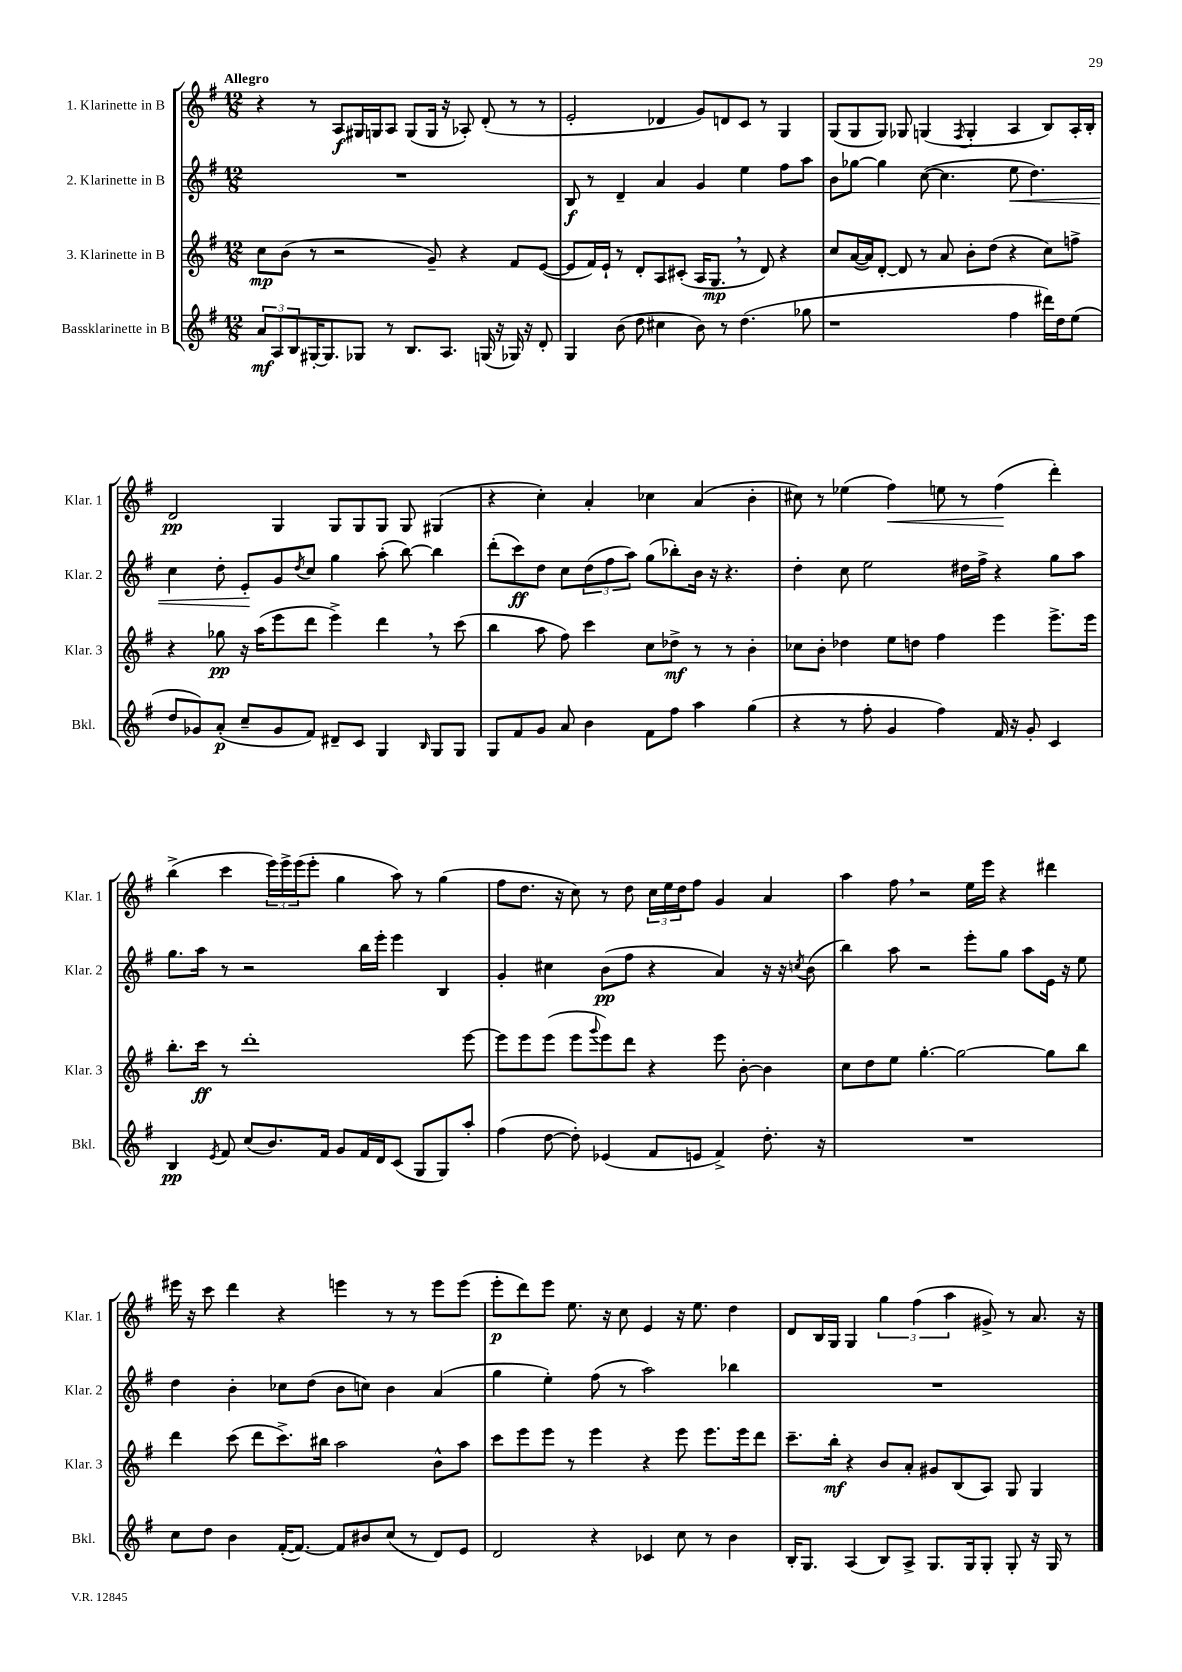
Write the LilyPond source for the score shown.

<<
\new StaffGroup <<
\new Staff = "s0" \with { instrumentName = "1. Klarinette in B" shortInstrumentName = "Klar. 1" } {
    \clef treble \key g \major \numericTimeSignature \time 12/8 \tempo "Allegro"
    r4 r8 a8\f gis16 g16 a8 g8( g16 r16 aes8-.) d'8-.( r8 r8 |
    e'2-. des'4 g'8) d'8 c'8 r8 g4 |
    g8( g8 g8) ges8 g4( \acciaccatura { fis8 } g4-. a4 b8) a16-. b16-. |
    d'2\pp g4 g8 g8 g8 g8 gis4( |
    r4 c''4-.) a'4-. ces''4 a'4( b'4-. |
    cis''8) r8 ees''4( fis''4\<) e''8 r8 fis''4\!( d'''4-.) |
    b''4->( c'''4 \tuplet 3/2 { e'''16) e'''16-> e'''16( } e'''8-. g''4 a''8) r8 g''4( |
    fis''8 d''8. r16 c''8) r8 d''8 \tuplet 3/2 { c''16 e''16 d''16 } fis''8 g'4 a'4 |
    a''4 fis''8 \breathe r2 e''16 e'''16 r4 dis'''4 |
    eis'''16 r16 c'''8 d'''4 r4 e'''4 r8 r8 e'''8 e'''8( |
    e'''8-.\p d'''8) e'''8 e''8. r16 c''8 e'4 r16 e''8. d''4 |
    d'8 b16 g16 g4 \tuplet 3/2 { g''4 fis''4( a''4 } gis'8->) r8 a'8. r16 \bar "|." |
}
\new Staff = "s1" \with { instrumentName = "2. Klarinette in B" shortInstrumentName = "Klar. 2" } {
    \clef treble \key g \major \numericTimeSignature \time 12/8
    R1. |
    b8\f r8 d'4-- a'4 g'4 e''4 fis''8 a''8 |
    b'8 ges''8~ ges''4 c''8~( c''4. e''8\< d''4.) |
    c''4 d''8-. e'8-.\! g'8 \acciaccatura { d''8 } c''8 g''4 a''8-.( b''8~) b''4 |
    d'''8-.( c'''8\ff) d''8 c''8 \tuplet 3/2 { d''8( fis''8 a''8) } g''8( bes''8-.) b'16 r16 r4. |
    d''4-. c''8 e''2 dis''16 fis''16-> r4 g''8 a''8 |
    g''8. a''16 r8 r2 b''16 e'''16-. e'''4 b4 |
    g'4-. cis''4 b'8\pp( fis''8 r4 a'4) r16 r16 \acciaccatura { c''8 } b'8( |
    b''4) a''8 r2 e'''8-. g''8 a''8 e'16 r16 e''8 |
    d''4 b'4-. ces''8 d''8( b'8 c''8) b'4 a'4( |
    g''4 e''4-.) fis''8( r8 a''2) bes''4 |
    R1. \bar "|." |
}
\new Staff = "s2" \with { instrumentName = "3. Klarinette in B" shortInstrumentName = "Klar. 3" } {
    \clef treble \key g \major \numericTimeSignature \time 12/8
    c''8\mp b'8( r8 r2 g'8--) r4 fis'8 e'8~( |
    e'8 fis'16) e'16-! r8 d'8-. a8 cis'8-.( a16 g8.\mp \breathe r8 d'8) r4 |
    c''8 a'16~( a'16) d'8~-. d'8 r8 a'8 b'8-. d''8( r4 c''8) f''8-> |
    r4 ges''8\pp r16 a''16( e'''8 d'''8 e'''4->) d'''4 \breathe r8 c'''8( |
    b''4 a''8 fis''8) c'''4 c''8 des''8->\mf r8 r8 b'4-. |
    ces''8 b'8-. des''4 e''8 d''8 fis''4 e'''4 e'''8.-> e'''16 |
    b''8.-. c'''16\ff r8 d'''1-. e'''8~ |
    e'''8 e'''8 e'''8( e'''8 \appoggiatura { g'''8 } e'''8) d'''8 r4 e'''8 b'8~-. b'4 |
    c''8 d''8 e''8 g''4.~-. g''2~ g''8 b''8 |
    d'''4 c'''8( d'''8 c'''8.->) bis''16 a''2 b'8-^ a''8 |
    c'''8 e'''8 e'''8 r8 e'''4 r4 e'''8 e'''8. e'''16 d'''8 |
    c'''8.-- b''16-.\mf r4 b'8 a'8-. gis'8 b8( a8) g8 g4 \bar "|." |
}
\new Staff = "s3" \with { instrumentName = "Bassklarinette in B" shortInstrumentName = "Bkl." } {
    \clef treble \key g \major \numericTimeSignature \time 12/8
    \tuplet 3/2 { a'8\mf a8 b8 } gis16~-. gis8. ges8 r8 b8. a8. g16( r16 ges16) r16 d'8-. |
    g4 b'8( d''8 cis''4 b'8) r8 d''4.( ges''8 |
    r1 fis''4 dis'''16) d''16 e''8( |
    d''8 ges'8) a'8-.\p( c''8-- ges'8 fis'8) dis'8-- c'8 g4 \grace { b16 } g8 g8 |
    g8 fis'8 g'8 a'8 b'4 fis'8 fis''8 a''4 g''4( |
    r4 r8 fis''8-. g'4 fis''4) fis'16 r16 g'8-. c'4 |
    b4\pp \acciaccatura { e'8 } fis'8 c''8( b'8.) fis'16 g'8 fis'16 d'16 c'8( g8 g8) a''8-. |
    fis''4( d''8~ d''8-.) ees'4( fis'8 e'8 fis'4->) d''8.-. r16 |
    R1. |
    c''8 d''8 b'4 fis'16~-.( fis'8.~) fis'8 bis'8 c''8( r8 d'8) e'8 |
    d'2 r4 ces'4 c''8 r8 b'4 |
    b16-. g8. a4( b8) a8-> g8. g16 g8-. g8-. r16 g16 r8 \bar "|." |
}
>>
>>
\layout { \context { \Score \remove "Bar_number_engraver" } }
